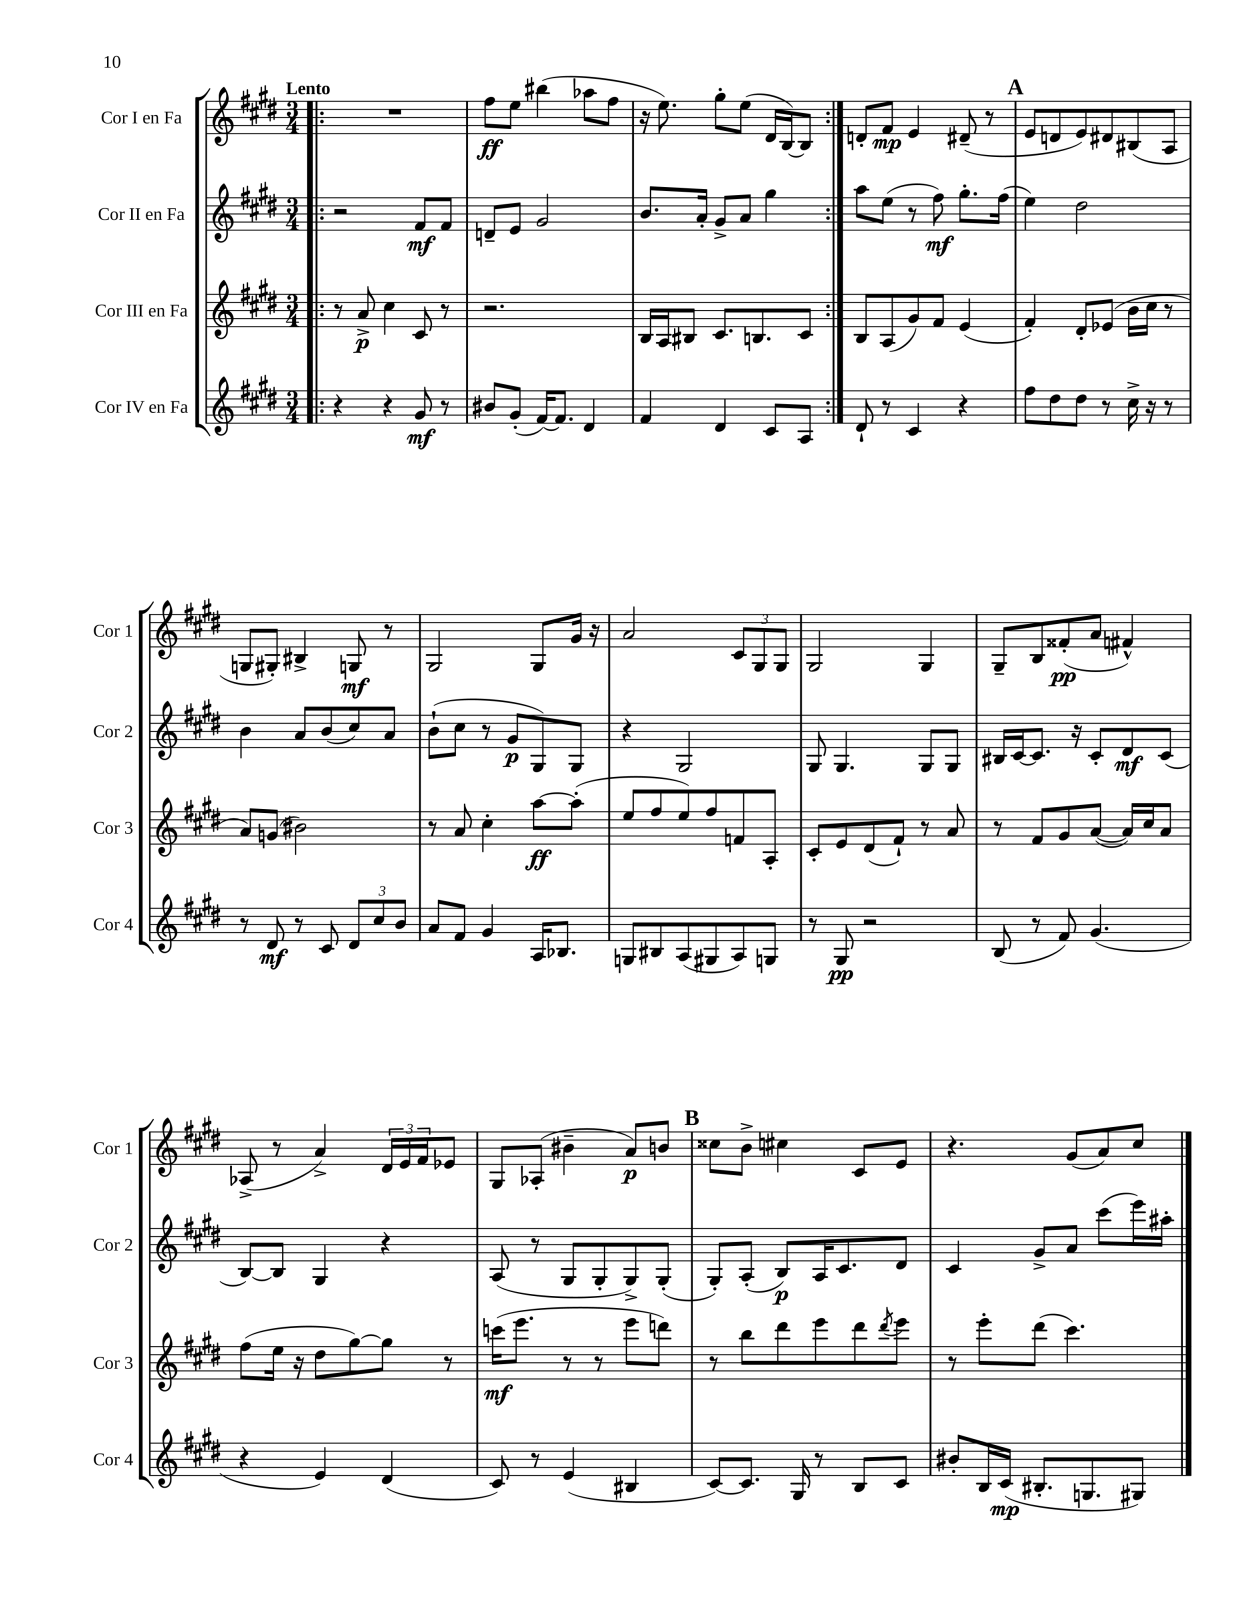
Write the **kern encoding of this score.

**kern	**dynam	**kern	**dynam	**kern	**dynam	**kern	**dynam
*part4	*part4	*part3	*part3	*part2	*part2	*part1	*part1
*staff4	*staff4	*staff3	*staff3	*staff2	*staff2	*staff1	*staff1
*I"Cor IV en Fa	*	*I"Cor III en Fa	*	*I"Cor II en Fa	*	*I"Cor I en Fa	*
*I'Cor 4	*	*I'Cor 3	*	*I'Cor 2	*	*I'Cor 1	*
*clefG2	*	*clefG2	*	*clefG2	*	*clefG2	*
*k[f#c#g#d#]	*	*k[f#c#g#d#]	*	*k[f#c#g#d#]	*	*k[f#c#g#d#]	*
*M3/4	*	*M3/4	*	*M3/4	*	*M3/4	*
=1!|:	=1!|:	=1!|:	=1!|:	=1!|:	=1!|:	=1!|:	=1!|:
!	!	!	!	!	!	!LO:TX:a:B:t=Lento	!
4r	.	8r	.	2r	.	2.r	.
.	.	8a^/	p	.	.	.	.
4r	.	4cc#\	.	.	.	.	.
8g#/	mf	8c#/	.	8f#/L	mf	.	.
8r	.	8r	.	8f#/J	.	.	.
=2	=2	=2	=2	=2	=2	=2	=2
8b#X/L	.	2.r	.	8dn~/L	.	8ff#\L	ff
(8g#'/J	.	.	.	8e/J	.	8ee\J	.
[16f#/KL)	.	.	.	2g#/	.	(4bb#X\	.
8.f#/J]	.	.	.	.	.	.	.
4d#/	.	.	.	.	.	8aa-X\L	.
.	.	.	.	.	.	8ff#\J	.
=3	=3	=3	=3	=3	=3	=3	=3
4f#/	.	16B/LL	.	8.b/L	.	16r	.
.	.	16A/J	.	.	.	8.ee\)	.
.	.	8B#X/J	.	.	.	.	.
.	.	.	.	16a'/Jk	.	.	.
4d#/	.	8.c#/L	.	8g#^/L	.	8gg#'\L	.
.	.	.	.	8a/J	.	(8ee\J	.
.	.	8.Bn/	.	.	.	.	.
8c#/L	.	.	.	4gg#\	.	16d#/LL	.
.	.	.	.	.	.	[16B/J)	.
8A/J	.	8c#/J	.	.	.	8B/J]	.
=4:|!	=4:|!	=4:|!	=4:|!	=4:|!	=4:|!	=4:|!	=4:|!
8d#`/	.	8B/L	.	8aa\L	.	8dn'/L	.
8r	.	(8A/	.	(8ee\J	.	8f#/J	mp
4c#/	.	8g#/)	.	8r	.	4e/	.
.	.	8f#/J	.	8ff#\)	mf	.	.
4r	.	(4e/	.	8.gg#'\L	.	(8d#X~/	.
.	.	.	.	.	.	8r	.
.	.	.	.	(16ff#\Jk	.	.	.
!!LO:REH:place=s1:t=A
=5	=5	=5	=5	=5	=5	=5	=5
8ff#\L	.	4f#'/)	.	4ee\)	.	8e/L	.
8dd#\	.	.	.	.	.	8dn/	.
8dd#\J	.	8d#'/L	.	2dd#\	.	8e/)	.
8r	.	(8e-X/J	.	.	.	8d#X/	.
16cc#^\	.	16b\LL	.	.	.	(8B#X/	.
16r	.	16cc#\JJ	.	.	.	.	.
8r	.	8r	.	.	.	8A/J	.
!!LO:LB:g=z
=6	=6	=6	=6	=6	=6	=6	=6
8r	.	8a/L)	.	4b\	.	8Gn/L	.
8d#/	mf	(8gn/J	.	.	.	8G#X'/J)	.
8r	.	2b#X\)	.	8a/L	.	4B#X^/	.
8c#/	.	.	.	(8b/	.	.	.
12d#/L	.	.	.	8cc#/)	.	8Gn/	mf
12cc#/	.	.	.	.	.	.	.
.	.	.	.	8a/J	.	8r	.
12b/J	.	.	.	.	.	.	.
=7	=7	=7	=7	=7	=7	=7	=7
8a/L	.	8r	.	(8b`\L	.	2G#/	.
8f#/J	.	8a/	.	8cc#\J	.	.	.
4g#/	.	4cc#'\	.	8r	.	.	.
.	.	.	.	8g#/L	p	.	.
16A/KL	.	[8aa\L	ff	8G#/)	.	8G#/L	.
8.B-X/J	.	.	.	.	.	.	.
.	.	(8aa'\J]	.	8G#/J	.	16g#/Jk	.
.	.	.	.	.	.	16r	.
=8	=8	=8	=8	=8	=8	=8	=8
8Gn/L	.	8ee/L	.	4r	.	2a/	.
8B#X/	.	8ff#/	.	.	.	.	.
(8A/	.	8ee/)	.	2G#/	.	.	.
8G#X/	.	8ff#/	.	.	.	.	.
8A/)	.	8fn/	.	.	.	12c#/L	.
.	.	.	.	.	.	12G#/	.
8Gn/J	.	8A'/J	.	.	.	.	.
.	.	.	.	.	.	12G#/J	.
=9	=9	=9	=9	=9	=9	=9	=9
8r	.	8c#'/L	.	8G#/	.	2G#/	.
8G#/	pp	8e/	.	4.G#/	.	.	.
2r	.	(8d#/	.	.	.	.	.
.	.	8f#`/J)	.	.	.	.	.
.	.	8r	.	8G#/L	.	4G#/	.
.	.	8a/	.	8G#/J	.	.	.
=10	=10	=10	=10	=10	=10	=10	=10
(8B/	.	8r	.	16B#X/LL	.	8G#~/L	.
.	.	.	.	[16c#/J	.	.	.
8r	.	8f#/L	.	8.c#/J]	.	8B/	.
8f#/)	.	8g#/	.	.	.	(8f##X'/	pp
.	.	.	.	16r	.	.	.
(4.g#/	.	([8a/J	.	8c#'/L	.	8a/J	.
.	.	16a/LL])	.	8d#/	mf	4f#X^^/)	.
.	.	16cc#/J	.	.	.	.	.
.	.	8a/J	.	(8c#/J	.	.	.
!!LO:LB:g=z
=11	=11	=11	=11	=11	=11	=11	=11
4r	.	(8ff#\L	.	[8B/L)	.	(8A-X^/	.
.	.	16ee\Jk	.	8B/J]	.	8r	.
.	.	16r	.	.	.	.	.
4e/)	.	8dd#\L	.	4G#/	.	4a^/)	.
.	.	[8gg#\)	.	.	.	.	.
(4d#/	.	8gg#\J]	.	4r	.	24d#/LL	.
.	.	.	.	.	.	24e/	.
.	.	.	.	.	.	24f#/J	.
.	.	8r	.	.	.	8e-X/J	.
=12	=12	=12	=12	=12	=12	=12	=12
8c#/)	.	(16cccn\KL	mf	(8A/	.	8G#/L	.
.	.	8.eee\J	.	.	.	.	.
8r	.	.	.	8r	.	(8A-X'/J	.
(4e/	.	8r	.	8G#/L	.	4b#X~\	.
.	.	8r	.	8G#'/	.	.	.
4B#X/	.	8eee\L	.	8G#^/)	.	8a/L)	p
.	.	8dddn\J)	.	(8G#'/J	.	8bn/J	.
!!LO:REH:place=s1:t=B
=13	=13	=13	=13	=13	=13	=13	=13
[8c#/L)	.	8r	.	8G#'/L)	.	8cc##X\L	.
8.c#/J]	.	8bb\L	.	(8A'/J	.	8b^\J	.
.	.	8ddd#\	.	8B/L)	p	4cc#X\	.
16G#/	.	.	.	.	.	.	.
8r	.	8eee\	.	16A/K	.	.	.
.	.	.	.	8.c#/	.	.	.
8B/L	.	8ddd#\	.	.	.	8c#/L	.
.	.	8qddd#/	.	.	.	.	.
8c#/J	.	8eee\J	.	8d#/J	.	8e/J	.
=14	=14	=14	=14	=14	=14	=14	=14
8b#X'/L	.	8r	.	4c#/	.	4.r	.
16B/L	.	8eee'\L	.	.	.	.	.
(16c#/JJ	mp	.	.	.	.	.	.
8.B#X'/L	.	(8ddd#\J	.	8g#^/L	.	.	.
.	.	4.ccc#\)	.	8a/J	.	(8g#/L	.
8.Gn/	.	.	.	.	.	.	.
.	.	.	.	(8ccc#\L	.	8a/)	.
8G#X/J)	.	.	.	16eee\L)	.	8cc#/J	.
.	.	.	.	16aa#X'\JJ	.	.	.
==	==	==	==	==	==	==	==
*-	*-	*-	*-	*-	*-	*-	*-
